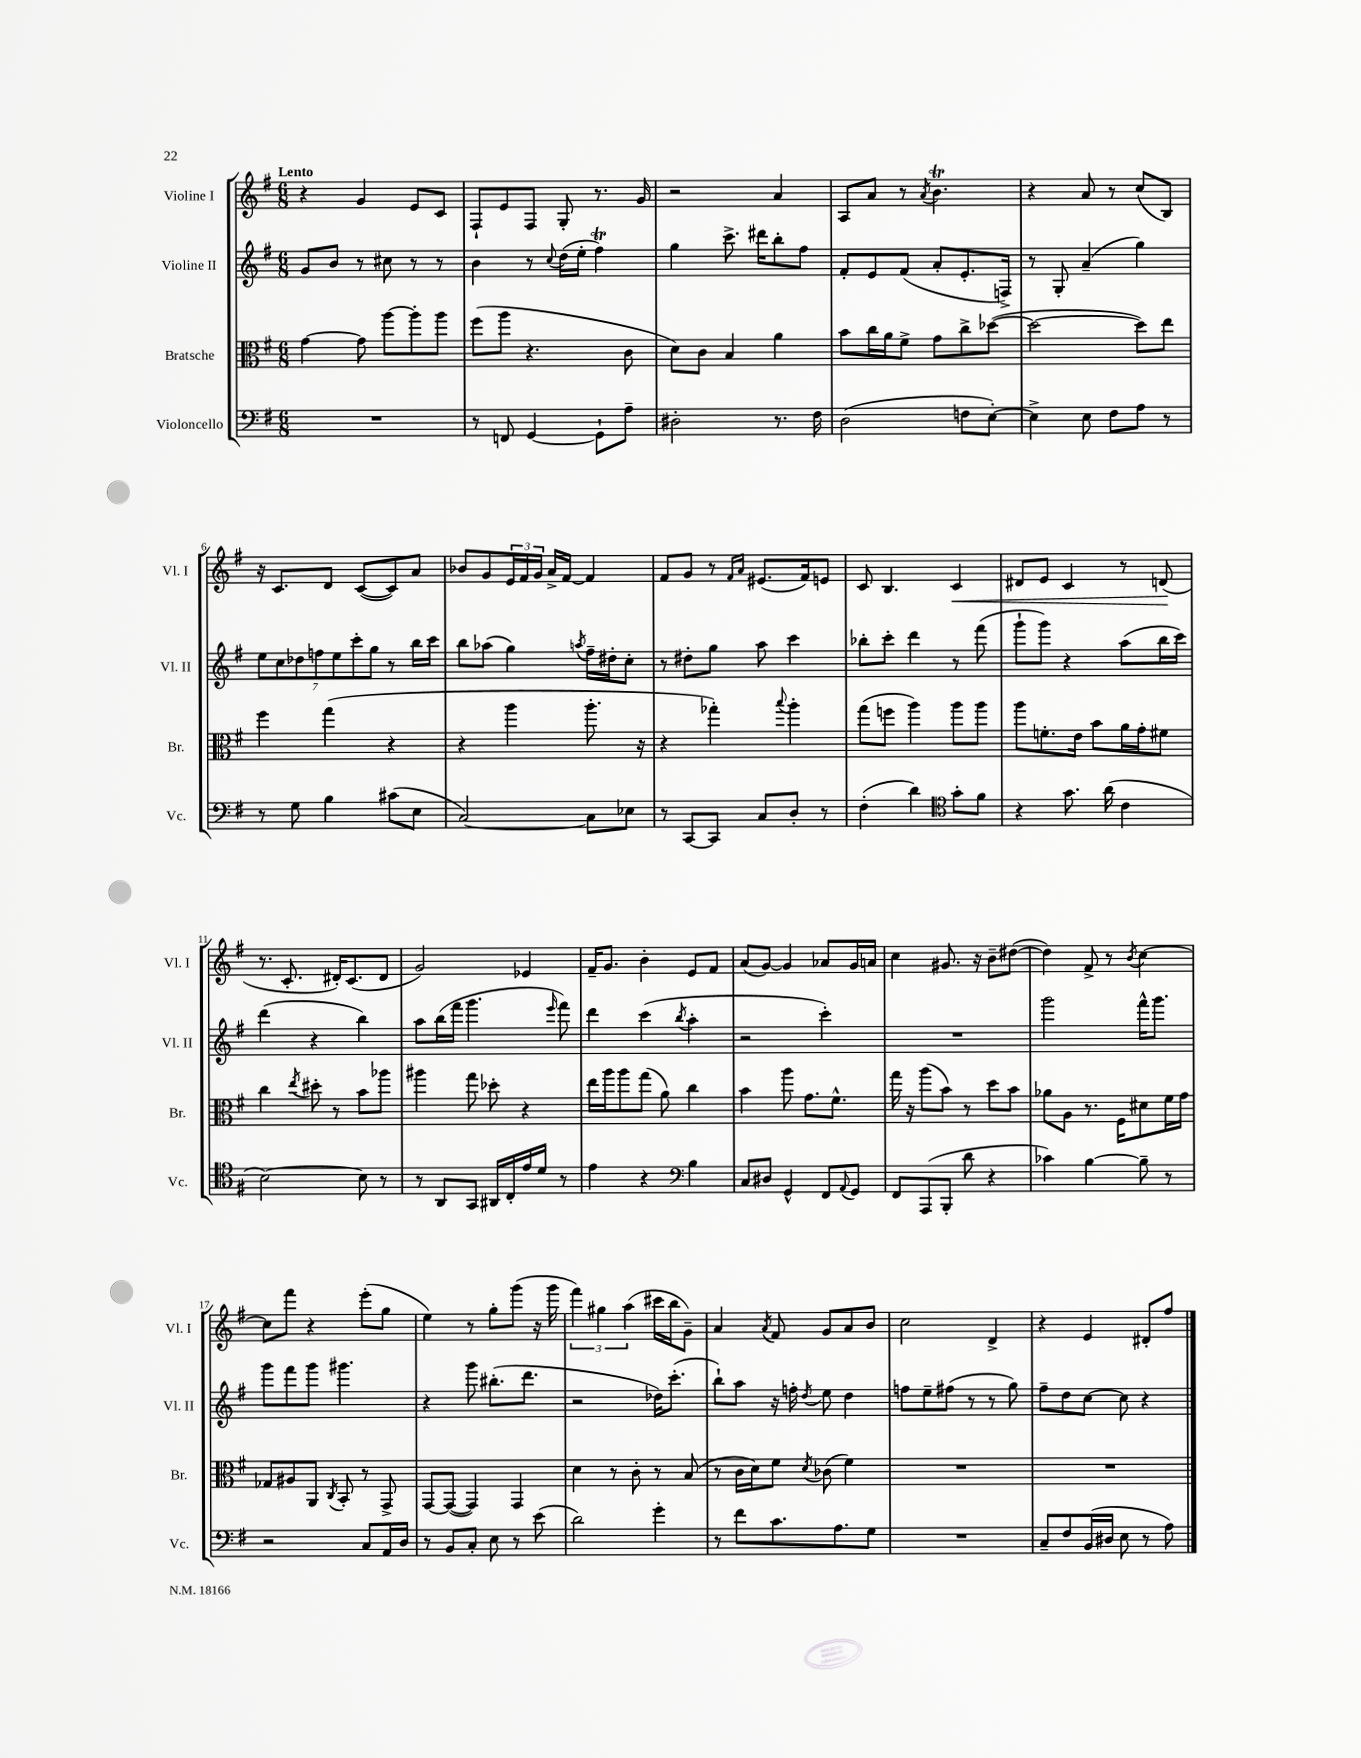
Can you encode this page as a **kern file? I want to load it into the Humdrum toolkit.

**kern	**kern	**kern	**kern
*staff4	*staff3	*staff2	*staff1
*clefF4	*clefC3	*clefG2	*clefG2
*k[f#]	*k[f#]	*k[f#]	*k[f#]
*M6/8	*M6/8	*M6/8	*M6/8
2.r	[4g\	8g/L	4r
.	.	8b/J	.
.	8g\]	8r	4g/
.	[8aa\L	8cc#\	.
.	8aa'\]	8r	8e/L
.	8aa\J	8r	8c/J
=	=	=	=
8r	(8ff#\L	4b\	8F#`/L
8FF/	8aa\J	.	8e/
[4GG/	4.r	8r	8F#/J
.	.	8qqcc/	.
.	.	(16dd\LL	8G'/
.	.	16ee'\JJ	.
8GG`\]L	.	4ff#\)	8.r
8A~\J	8c\	.	.
.	.	.	16g/
=	=	=	=
2D#'\	8d\L)	4gg\	2r
.	8c\J	.	.
.	4B/	8.ccc^\	.
.	.	16ddd#\LK	.
8.r	4a\	8bb'\	4a/
.	.	8ff#\J	.
16F#\	.	.	.
=	=	=	=
(2D\	8b\L	8f#'/L	8A/L
.	16cc\L	8e/	8a/J
.	16a\J	.	.
.	8f#^\J	(8f#/J	8r
.	.	.	8qa/
.	8g\L	8a'/L	4.b\
8F\L	8cc^\	8.e'/	.
[8E'\J)	([8dd-\J	.	.
.	.	16F^/Jk)	.
=	=	=	=
4E^\]	2dd-\_	8r	4r
.	.	8G'/	.
8E\	.	(4a~/	8a/
8F#\L	.	.	8r
8A\J	8dd-\]L)	4gg\)	(8cc/L
8r	8ee\J	.	8B/J)
=	=	=	=
8r	4ff#\	14ee\L	16r
.	.	.	8.c/L
.	.	14cc\	.
8G\	.	.	.
.	.	14dd-\	.
.	.	14ff\	.
4B\	(4gg\	.	8d/J
.	.	14ee\	.
.	.	14ccc'\	.
.	.	.	([8c/L
.	.	14gg\J	.
(8c#\L	4r	8r	8c/])
8E\J	.	16bb\LL	8a/J
.	.	16ccc\JJ	.
=	=	=	=
[2C/)	4r	8bb\L	8b-/L
.	.	(8aa-\J	8g/
.	4aa\	4gg\)	24e/L
.	.	.	24f#/
.	.	.	24g/JJ
.	.	.	16a^/LL
.	.	.	[16f#/JJ
.	.	8qaa/	.
8C\]L	8.aa'\	16ff#~\LL	4f#/]
.	.	16dd#'\J	.
8E-\J	.	8cc'\J	.
.	16r	.	.
=	=	=	=
8r	4r	8r	8f#/L
[8CC/L	.	8dd#'\L	8g/J
8CC/]J	4gg-'\)	8gg\J	8r
.	.	.	16qqf#/LL
.	.	.	16qqa/JJ
8C/L	.	8aa\	(8.e#/L
.	8qqbb/	.	.
8D'/J	4aa'\	4ccc\	.
.	.	.	16f#/k)
8r	.	.	8e/J
=	=	=	=
(4F#'\	(8gg\L	8bb-'\L	8c/
.	8ff\J	8ccc'\J	4.B/
4d\)	4aa\)	4ddd\	.
*clefC4	*	*	*
8g'\L	8aa\L	8r	4c/
8f#\J	8aa\J	(8fff#\	.
=	=	=	=
4r	8aa\L	8ggg`\L	8d#/L
.	8.f'\	8ggg\J)	8e/J
8.g\	.	4r	4c/
.	16e\Jk	.	.
.	8b\L	.	.
(16a\	.	.	.
4c\	16a\L	(8aa\L	8r
.	16g'\J	.	.
.	8f#\J	16bb\L	(8d/
.	.	16ccc\JJ)	.
=	=	=	=
[2B\)	4cc\	(4ddd\	8.r
.	.	.	8.c'/
.	8qee/	.	.
.	8dd#'\	4r	.
.	8r	.	16d#'/LK)
.	.	.	(8.c/
8B\]	8b\L	4bb\)	.
8r	8aa-\J	.	8d#/J
=	=	=	=
8r	4aa#\	8aa\L	2g/)
8AA/L	.	(16bb\L	.
.	.	16fff#\JJ	.
8GG/J	8gg\	4.ggg\	.
16AA#/LL	8dd-'\	.	.
16C'/	.	.	.
16e/	4r	.	4e-/
16d/JJ	.	.	.
.	.	16qqeee/	.
8r	.	8fff#\)	.
=	=	=	=
4e\	16ee\LL	4ddd\	16f#~/LK
.	16aa\J	.	8.g/J
.	8aa\	.	.
4r	(8gg\J	(4ccc\	4b'\
.	8a\)	.	.
*clefF4	*	*	*
.	.	8qbb/	.
4B\	4cc\	4aa'\	8e/L
.	.	.	8f#/J
=	=	=	=
8C/L	4b\	2r	(8a/L
8D#/J	.	.	[8g/J)
4GG^^/	8aa\	.	4g/]
.	8.g\L	.	.
8FF#/L	.	4ccc'\)	8a-/L
.	8.f#^^\J	.	.
8qqAA/	.	.	.
8GG/J	.	.	16g/L
.	.	.	16a/JJ
=	=	=	=
8FF#/L	16gg\	2.r	4cc\
.	16r	.	.
(8AAA/	(8aa\L	.	.
8BBB'/J	8b\J)	.	8.g#/
8d\	8r	.	.
.	.	.	16r
4r	8dd\L	.	8b~\L
.	8b\J	.	([8dd#\J
=	=	=	=
4c-\)	8a-\L	2ggg\	4dd#\])
.	8A\J	.	.
[4B\	8.r	.	8f#^/
.	.	.	8r
.	16F#\LK	.	.
.	.	.	8qb/
8B~\]	8d#\	16fff#^^\LK	[4cc\
.	.	8.ggg\J	.
8r	16f#\L	.	.
.	16g\JJ	.	.
=	=	=	=
2r	8G-/L	8ggg\L	8cc\]L
.	8A#/	8fff#\	8fff#\J
.	8AA/J	8ggg\J	4r
.	8qC/	.	.
.	8BB'/	4.ggg#\	.
8C/L	8r	.	(8eee'\L
16AA/L	8GG^/	.	8gg\J
16D/JJ	.	.	.
=	=	=	=
8r	[8GG/L	4r	4ee\)
8BB/L	(8GG/_J	.	.
8C'/J	4GG/])	8ggg\	8r
8E\	.	(8.bb#'\L	8gg'\L
8r	4GG/	.	(8ggg\J
.	.	8.ddd\J	.
(8e\	.	.	16r
.	.	.	16ggg\
=	=	=	=
2d\)	4d\	2r	6fff#\)
.	.	.	6gg#\
.	8r	.	.
.	.	.	(6aa\
.	8c'\	.	.
4g'\	8r	16dd-\LK)	16ccc#\LL
.	.	(8.ccc'\J	16bb\J
.	(8B/	.	8g~\J)
=	=	=	=
8r	8r	8bb`\L)	4a/
8f#\L	16c\LL	8aa\J	.
.	16d\J)	.	.
.	.	.	8qa/
8.c\	8f#\J	16r	8f#/
.	.	16ff'\	.
.	8qd/	8qdd/	.
.	(8c-\	8ee\	8g/L
8.A\	.	.	.
.	4f#\)	4dd\	8a/
8G\J	.	.	8b/J
=	=	=	=
2.r	2.r	8ff\L	2cc\
.	.	8ee~\	.
.	.	(8ff#\J	.
.	.	8r	.
.	.	8r	4d^/
.	.	8gg\)	.
=	=	=	=
8C~/L	2.r	8ff#~\L	4r
8F#/	.	8dd\	.
(16BB/L	.	[8cc\J	4e/
16D#/JJ	.	.	.
8E\	.	8cc\]	.
8r	.	4r	8d#'/L
8A\)	.	.	8ff#/J
==	==	==	==
*-	*-	*-	*-
